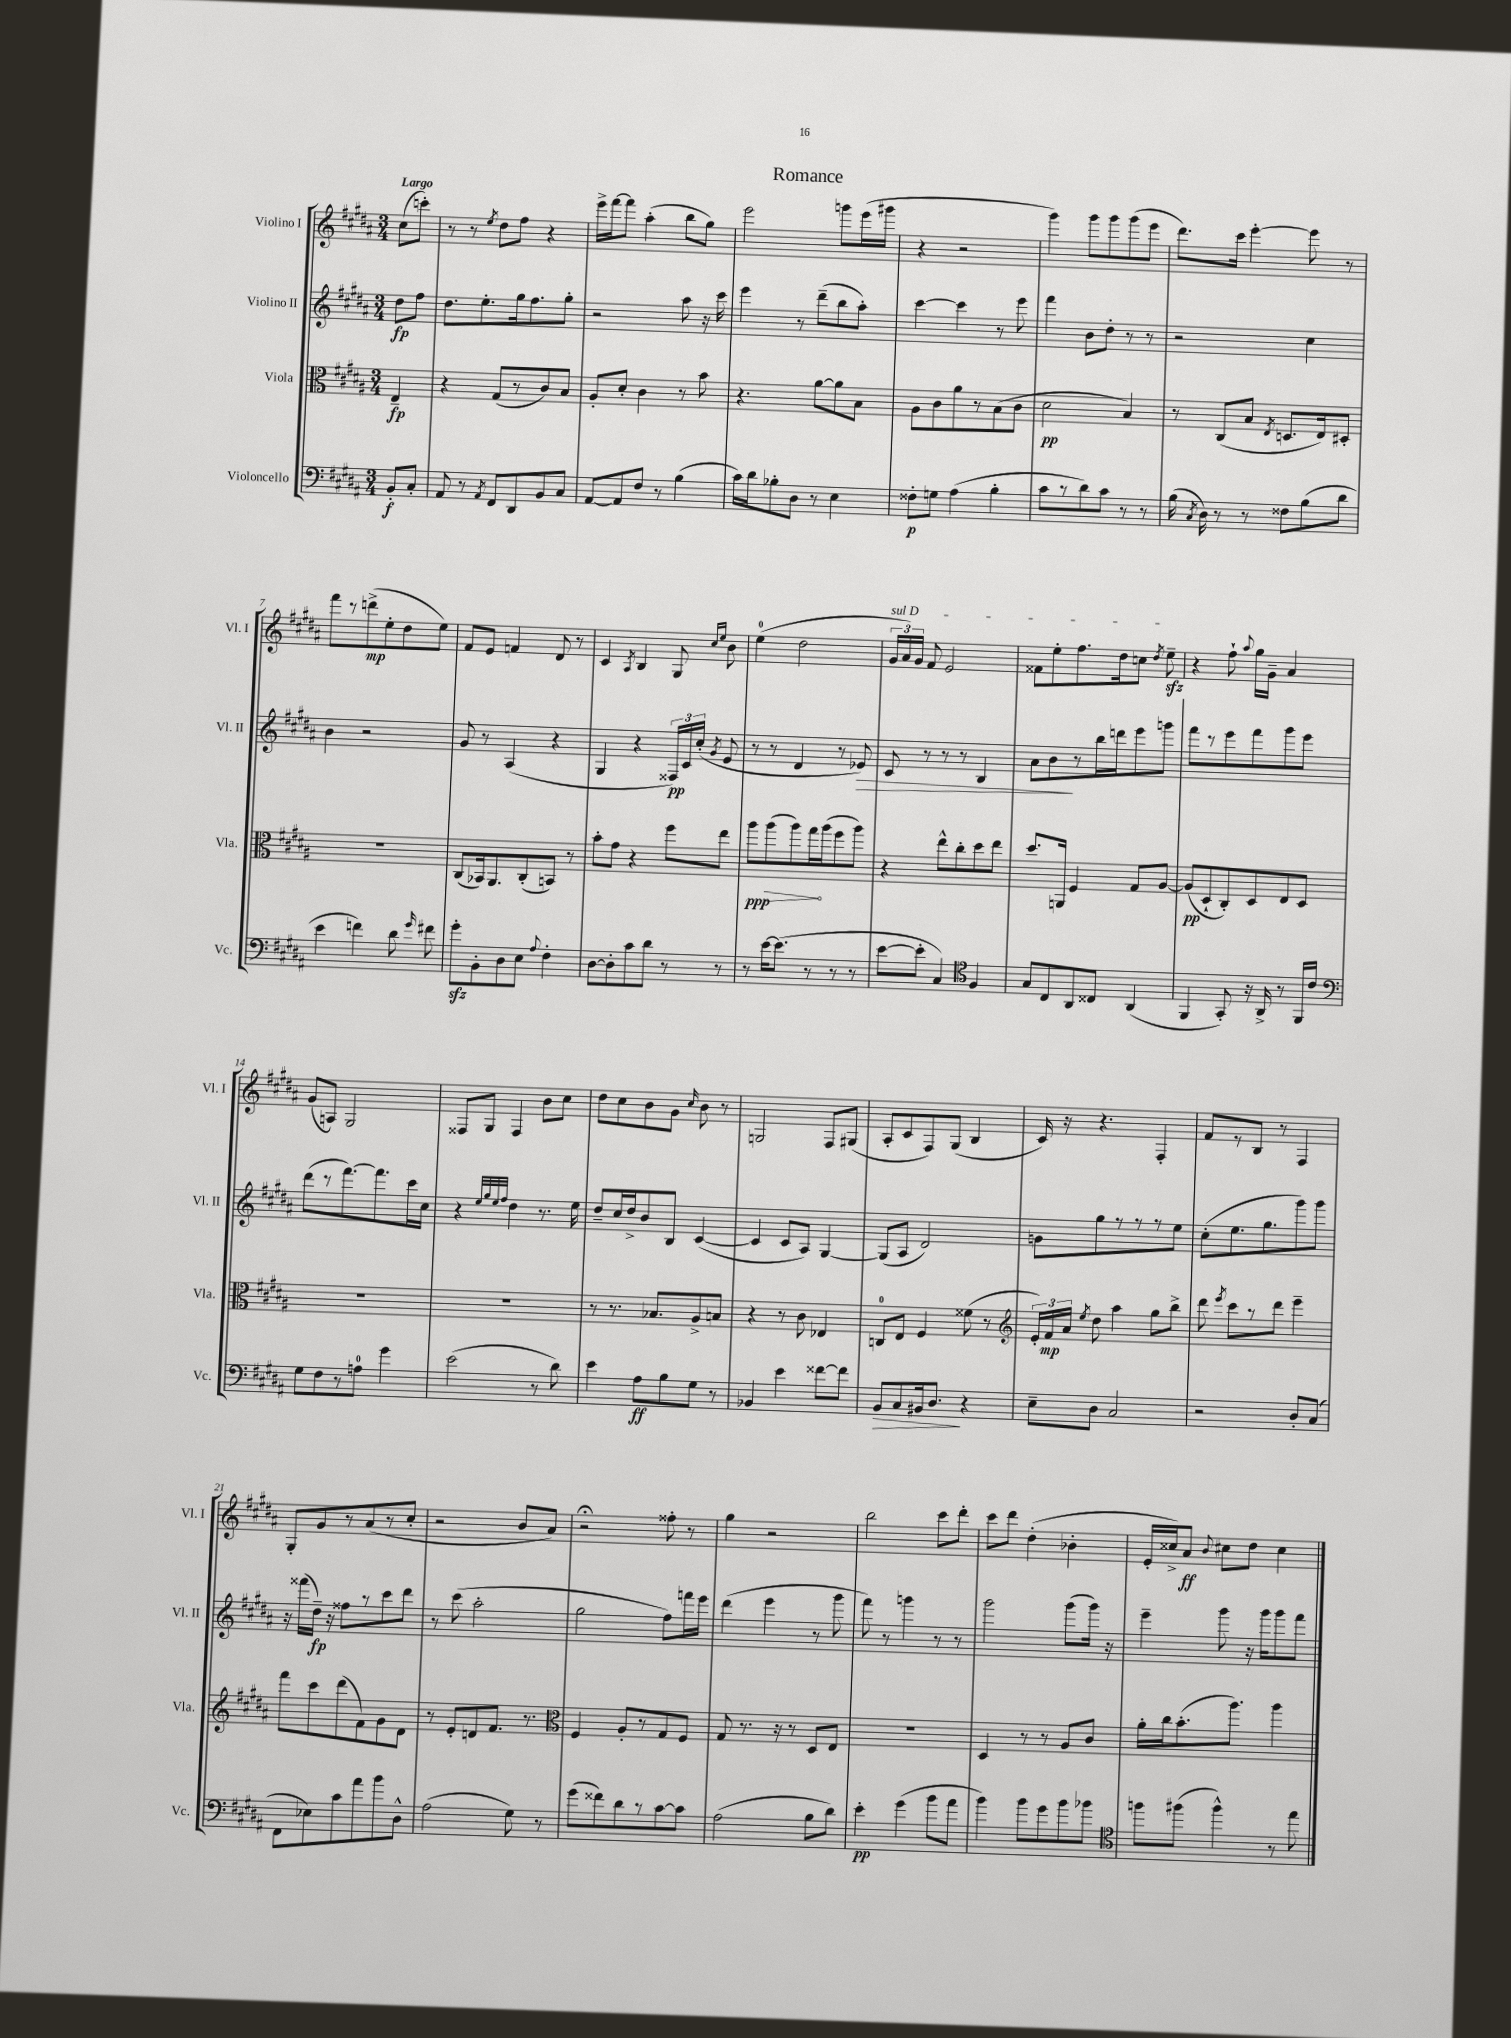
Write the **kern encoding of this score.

**kern	**dynam	**kern	**dynam	**kern	**dynam	**kern	**dynam
*part4	*part4	*part3	*part3	*part2	*part2	*part1	*part1
*staff4	*staff4	*staff3	*staff3	*staff2	*staff2	*staff1	*staff1
*I"Violoncello	*	*I"Viola	*	*I"Violino II	*	*I"Violino I	*
*I'Vc.	*	*I'Vla.	*	*I'Vl. II	*	*I'Vl. I	*
*clefF4	*	*clefC3	*	*clefG2	*	*clefG2	*
*k[f#c#g#d#a#]	*	*k[f#c#g#d#a#]	*	*k[f#c#g#d#a#]	*	*k[f#c#g#d#a#]	*
*M3/4	*	*M3/4	*	*M3/4	*	*M3/4	*
=	=	=	=	=	=	=	=
!	!	!	!	!	!	!LO:TX:a:B:t=Largo	!
8BB'/L	f	4E~/	fp	8dd#\L	fp	(8cc#\L	.
8C#'/J	.	.	.	8ff#\J	.	8cccn'\J)	.
=1	=1	=1	=1	=1	=1	=1	=1
8AA#/	.	4r	.	8.dd#\L	.	8r	.
8r	.	.	.	.	.	8r	.
.	.	.	.	8.ee'\	.	.	.
8qAA#/	.	.	.	.	.	8qee/	.
8FF#/L	.	(8G#/L	.	.	.	8dd#\L	.
8DD#/	.	8r	.	16gg#\k	.	8ff#\J	.
.	.	.	.	8.ff#\	.	.	.
8BB/	.	8c#/)	.	.	.	4r	.
8C#/J	.	8B/J	.	8gg#'\J	.	.	.
=2	=2	=2	=2	=2	=2	=2	=2
[8AA#/L	.	8A#'/L	.	2r	.	16eee^\LL	.
.	.	.	.	.	.	[16fff#\J	.
8AA#/]	.	8d#'/J	.	.	.	8fff#\J]	.
8F#/J	.	4c#\	.	.	.	(4aa#'\	.
8r	.	.	.	.	.	.	.
(4B\	.	8r	.	8aa#\	.	8bb\L	.
.	.	8b\	.	16r	.	8gg#\J)	.
.	.	.	.	16ccc#\	.	.	.
=3	=3	=3	=3	=3	=3	=3	=3
16c#\LL)	.	4.r	.	4eee\	.	2eee\	.
16d#\J	.	.	.	.	.	.	.
8B-X'\	.	.	.	.	.	.	.
8D#\J	.	.	.	8r	.	.	.
8r	.	[8a#\L	.	(8ddd#~\L	.	.	.
4E\	.	8a#\]	.	8bb\	.	8gggn\L	.
.	.	8B\J	.	8aa#'\J)	.	(16eee\L	.
.	.	.	.	.	.	16ggg#X\JJ	.
=4	=4	=4	=4	=4	=4	=4	=4
8F##X'\L	p	8A#\L	.	[4ccc#\	.	4r	.
8Gn\J	.	8c#\	.	.	.	.	.
(4A#\	.	8a#\	.	4ccc#\]	.	2r	.
.	.	8r	.	.	.	.	.
4B'\	.	(8B\	.	8r	.	.	.
.	.	8c#\J	.	8eee\	.	.	.
=5	=5	=5	=5	=5	=5	=5	=5
8c#\L	.	2d#\	pp	4fff#\	.	4ggg#\)	.
8r	.	.	.	.	.	.	.
8d#\)	.	.	.	8b\L	.	8ggg#\L	.
8c#\J	.	.	.	8dd#'\J	.	8ggg#\	.
8r	.	4B/)	.	8r	.	(8ggg#\	.
8r	.	.	.	8r	.	8eee\J	.
=6	=6	=6	=6	=6	=6	=6	=6
(16B\	.	8r	.	2r	.	8.ddd#\L)	.
8qC#/	.	.	.	.	.	.	.
16D#\)	.	.	.	.	.	.	.
8r	.	(8C#/L	.	.	.	.	.
.	.	.	.	.	.	16ccc#\Jk	.
8r	.	8B/J	.	.	.	[4eee'\	.
.	.	8qE/	.	.	.	.	.
8F##X\L	.	8.Dn/L	.	.	.	.	.
(8B\	.	.	.	4cc#\	.	8eee\]	.
.	.	16E/k)	.	.	.	.	.
8d#\J	.	8D#X'/J	.	.	.	8r	.
!!LO:LB:g=z
=7	=7	=7	=7	=7	=7	=7	=7
4e\	.	2.r	.	4b\	.	8fff#\L	.
.	.	.	.	.	.	8r	.
4fn\)	.	.	.	2r	.	(8dddn^\	mp
.	.	.	.	.	.	8ee'\	.
8d#\	.	.	.	.	.	8dd#\	.
16qqg#/	.	.	.	.	.	.	.
8f#X\	.	.	.	.	.	8ee\J)	.
=8	=8	=8	=8	=8	=8	=8	=8
8g#zz'\L	.	(8C#/L	.	8g#/	.	8f#/L	.
8BB'\	.	16BB-X/k)	.	8r	.	8e/J	.
.	.	8.AA#/	.	.	.	.	.
8D#\	.	.	.	(4A#/	.	4fn/	.
8E\J	.	(8C#'/	.	.	.	.	.
8qqA#/	.	.	.	.	.	.	.
4F#'\	.	8BBn/J)	.	4r	.	8d#/	.
.	.	8r	.	.	.	8r	.
=9	=9	=9	=9	=9	=9	=9	=9
[8D#\L	.	8b'\L	.	4G#/	.	4c#/	.
8D#'\]	.	8g#\J	.	.	.	.	.
.	.	.	.	.	.	8qA#/	.
8c#\	.	4r	.	4r	.	4B/	.
8d#\J	.	.	.	.	.	.	.
8r	.	8ff#\L	.	24F##X/LL)	pp	8G#/	.
.	.	.	.	24c#/	.	.	.
.	.	.	.	(24cc#'/JJ	.	.	.
.	.	.	.	.	.	16qqcc#/LL	.
.	.	.	.	8qg#/	.	16qqee/JJ	.
8r	.	8ee\J	.	8e/	.	8b\	.
=10	=10	=10	=10	=10	=10	=10	=10
8r	.	8aa#\L	ppp	8r	.	(4ee\	.
!	!	!	!LO:HP:b	!	!	!	!
[16e\KL	.	(8aa#\	>	8r	.	.	.
(8.e\J]	.	.	.	.	.	.	.
.	.	8aa#\)	.	4d#/	.	2dd#\	.
8r	.	16gg#\L	.	.	.	.	.
.	.	(16aa#\J	]	.	.	.	.
8r	.	8ff#\	.	8r	.	.	.
!	!	!	!	!	!LO:HP:b	!	!
8r	.	8aa#\J)	.	8e-X/)	>	.	.
=11	=11	=11	=11	=11	=11	=11	=11
!	!	!	!	!	!	!LO:TX:a:i:t=sul D	!
[8e\L	.	4r	.	8c#/	.	24g#/LL	.
.	.	.	.	.	.	24a#/)	.
.	.	.	.	.	.	24g#/JJ	.
8e'\J]	.	.	.	8r	.	8f#/	.
4C#/)	.	8ee^^\L	.	8r	.	2e/	.
.	.	8cc#'\	.	8r	.	.	.
*clefC4	*	*	*	*	*	*	*
4F#/	.	8dd#\	.	4B/	.	.	.
.	.	8ee\J	.	.	.	.	.
=12	=12	=12	=12	=12	=12	=12	=12
8G#/L	.	8.dd#/L	.	8a#\L	.	8f##X\L	.
8C#/	.	.	.	8b\	.	8ee'\	.
.	.	16AAn/Jk	.	.	.	.	.
8AA#/	.	4F#/	.	8r	]	8.ff#\	.
8C##X/J	.	.	.	16bb\L	.	.	.
.	.	.	.	16dddn\J	.	16dd#\k	.
(4AA#/	.	8G#/L	.	8eee\	.	8ccn\J	.
.	.	.	.	.	.	8qdd#/	.
.	.	[8A#/J	.	8gggn\J	.	8eezz~\	.
=13	=13	=13	=13	=13	=13	=13	=13
4FF#/	.	(8A#/L]	pp	8fff#\L	.	4r	.
.	.	8D#`/	.	8r	.	.	.
8GG#'/)	.	8C#'/)	.	8eee\	.	8ff#`\	.
.	.	.	.	.	.	8qqaa#/	.
16r	.	8D#/	.	8fff#\	.	16gg#\LL	.
16AA#^/	.	.	.	.	.	16g#~\JJ	.
8r	.	8E/	.	8ggg#\	.	4a#/	.
16FF#/LL	.	8D#/J	.	8eee\J	.	.	.
16c#/JJ	.	.	.	.	.	.	.
!!LO:LB:g=z
=14	=14	=14	=14	=14	=14	=14	=14
*clefF4	*	*	*	*	*	*	*
8G#\L	.	2.r	.	(8ddd#\L	.	(8g#/L	.
8F#\	.	.	.	8r	.	8An/J)	.
8r	.	.	.	[8.fff#\)	.	2G#/	.
8An\J	.	.	.	.	.	.	.
.	.	.	.	8.fff#\]	.	.	.
4g#\	.	.	.	.	.	.	.
.	.	.	.	16ccc#\L	.	.	.
.	.	.	.	16cc#\JJ	.	.	.
=15	=15	=15	=15	=15	=15	=15	=15
(2e\	.	2.r	.	4r	.	8F##X/L	.
.	.	.	.	.	.	8G#/J	.
.	.	.	.	32qqee/LLL	.	.	.
.	.	.	.	32qqgg#/	.	.	.
.	.	.	.	32qqee/	.	.	.
.	.	.	.	32qqff#/JJJ	.	.	.
.	.	.	.	4dd#\	.	4F##/	.
8r	.	.	.	8.r	.	8b\L	.
8d#\)	.	.	.	.	.	8cc#\J	.
.	.	.	.	16ee\	.	.	.
=16	=16	=16	=16	=16	=16	=16	=16
4e\	.	8r	.	8dd#~/L	.	8dd#\L	.
.	.	8.r	.	16cc#/L	.	8cc#\	.
.	.	.	.	16dd#^/J	.	.	.
8A#\L	ff	.	.	8b/	.	8b\	.
.	.	8.B-X/L	.	.	.	.	.
8B\	.	.	.	8B/J	.	8g#\J	.
.	.	.	.	.	.	16qqcc#/	.
8G#\J	.	8A#^/	.	([4c#/	.	8b\	.
8r	.	8Bn/J	.	.	.	8r	.
=17	=17	=17	=17	=17	=17	=17	=17
4BB-X/	.	4r	.	4c#/]	.	2Gn/	.
4e\	.	8r	.	8c#/L	.	.	.
.	.	8c#\	.	8A#/J)	.	.	.
[8f##X\L	.	4E-X/	.	[4G#/	.	8F#/L	.
8f##\J]	.	.	.	.	.	(8G#X/J	.
=18	=18	=18	=18	=18	=18	=18	=18
!	!LO:HP:b	!	!	!	!	!	!
8BB/L	>	8Cn/L	.	(8G#/L]	.	8A#'/L	.
8C#/	.	8E/J	.	8A#/J	.	8c#/	.
16BB#X/k	.	4F#/	.	2d#/)	.	8F#/)	.
8.D#/J	.	.	.	.	.	.	.
.	.	.	.	.	.	(8G#/J	.
4r	]	(8f##X\	.	.	.	4B/	.
.	.	8r	.	.	.	.	.
=19	=19	=19	=19	=19	=19	=19	=19
*	*	*clefG2	*	*	*	*	*
8E~\L	.	24e'/LL)	.	8gn\L	.	16c#/)	.
.	.	24f#/	mp	.	.	.	.
.	.	.	.	.	.	16r	.
.	.	24a#/JJ	.	.	.	.	.
.	.	8qee/	.	.	.	.	.
8D#\J	.	8dd#\	.	8gg#\	.	4.r	.
2C#/	.	4aa#\	.	8r	.	.	.
.	.	.	.	8r	.	.	.
.	.	8gg#\L	.	8r	.	4F#'/	.
.	.	8bb^\J	.	8ee\J	.	.	.
=20	=20	=20	=20	=20	=20	=20	=20
2r	.	8ddd#\	.	(8cc#'\L	.	8f#/L	.
.	.	8qeee/	.	.	.	.	.
.	.	8ccc#\L	.	8.ee\	.	8r	.
.	.	8r	.	.	.	8B/J	.
.	.	.	.	8.gg#\	.	.	.
.	.	8ddd#\J	.	.	.	8r	.
8D#'/L	.	4eee~\	.	8ggg#\)	.	4F#/	.
(8C#/J	.	.	.	8ggg#\J	.	.	.
!!LO:LB:g=z
=21	=21	=21	=21	=21	=21	=21	=21
8FF#\L	.	8fff#\L	.	16r	.	8G#'/L	.
.	.	.	.	(16fff##X\LL	.	.	.
8E-X\)	.	8ccc#\	.	16dd#~\JJ)	fp	8g#/	.
.	.	.	.	16r	.	.	.
8c#\	.	(8ddd#\	.	8ff##X\L	.	8r	.
8a#\	.	8f#\)	.	8r	.	(8a#/	.
8b\	.	8g#\	.	8ccc#\	.	8r	.
8D#^^\J	.	8d#\J	.	8ddd#\J	.	8cc#'/J	.
=22	=22	=22	=22	=22	=22	=22	=22
(2A#\	.	8r	.	8r	.	2r	.
.	.	8e'/L	.	(8ccc#\	.	.	.
.	.	8dn/	.	2aa#'\	.	.	.
.	.	8.f#/J	.	.	.	.	.
8G#\)	.	.	.	.	.	8b/L	.
.	.	8.r	.	.	.	.	.
8r	.	.	.	.	.	8a#/J)	.
=23	=23	=23	=23	=23	=23	=23	=23
*	*	*clefC3	*	*	*	*	*
(8g#\L	.	4F#/	.	2gg#\	.	2r;<	.
8f##X\)	.	.	.	.	.	.	.
8d#\	.	8A#'/L	.	.	.	.	.
8r	.	8r	.	.	.	.	.
[8c#\	.	8G#/	.	8ff#\L)	.	8ff##X'\	.
8c#\J]	.	8F#/J	.	16fffn\L	.	8r	.
.	.	.	.	16eee\JJ	.	.	.
=24	=24	=24	=24	=24	=24	=24	=24
(2A#\	.	8G#/	.	(4ddd#\	.	4gg#\	.
.	.	8.r	.	.	.	.	.
.	.	.	.	4eee\	.	2r	.
.	.	16r	.	.	.	.	.
.	.	8r	.	.	.	.	.
8B\L	.	8D#/L	.	8r	.	.	.
8d#\J)	.	8E/J	.	8ggg#\	.	.	.
=25	=25	=25	=25	=25	=25	=25	=25
4e'\	pp	2.r	.	8fff#\)	.	2bb\	.
.	.	.	.	8r	.	.	.
(4g#\	.	.	.	4gggn\	.	.	.
8b\L	.	.	.	8r	.	8ccc#\L	.
8a#\J	.	.	.	8r	.	8ddd#'\J	.
=26	=26	=26	=26	=26	=26	=26	=26
4b\)	.	4D#/	.	2ggg#\	.	8ccc#\L	.
.	.	.	.	.	.	8ddd#\J	.
8b\L	.	8r	.	.	.	(4dd#'\	.
8g#\	.	8r	.	.	.	.	.
8b\	.	8A#/L	.	(8ggg#\L	.	4b-X'\	.
8b-X\J	.	8c#/J	.	16ggg#\Jk)	.	.	.
.	.	.	.	16r	.	.	.
=27	=27	=27	=27	=27	=27	=27	=27
*clefC4	*	*	*	*	*	*	*
8ffn\L	.	16a#'\LL	.	4eee~\	.	16e'/LL	.
.	.	16cc#\J	.	.	.	16cc##X^/J)	.
(8ff#X\J	.	(8.b'\	.	.	.	8a#/J	ff
.	.	.	.	.	.	8qqb/	.
4ff#^^\)	.	.	.	8ggg#\	.	8cc#X\L	.
.	.	8.aa#\J)	.	.	.	.	.
.	.	.	.	16r	.	8dd#\J	.
.	.	.	.	16ggg#\KL	.	.	.
8r	.	4aa#\	.	8ggg#\	.	4cc#\	.
8ee\	.	.	.	8fff#\J	.	.	.
==	==	==	==	==	==	==	==
*-	*-	*-	*-	*-	*-	*-	*-
